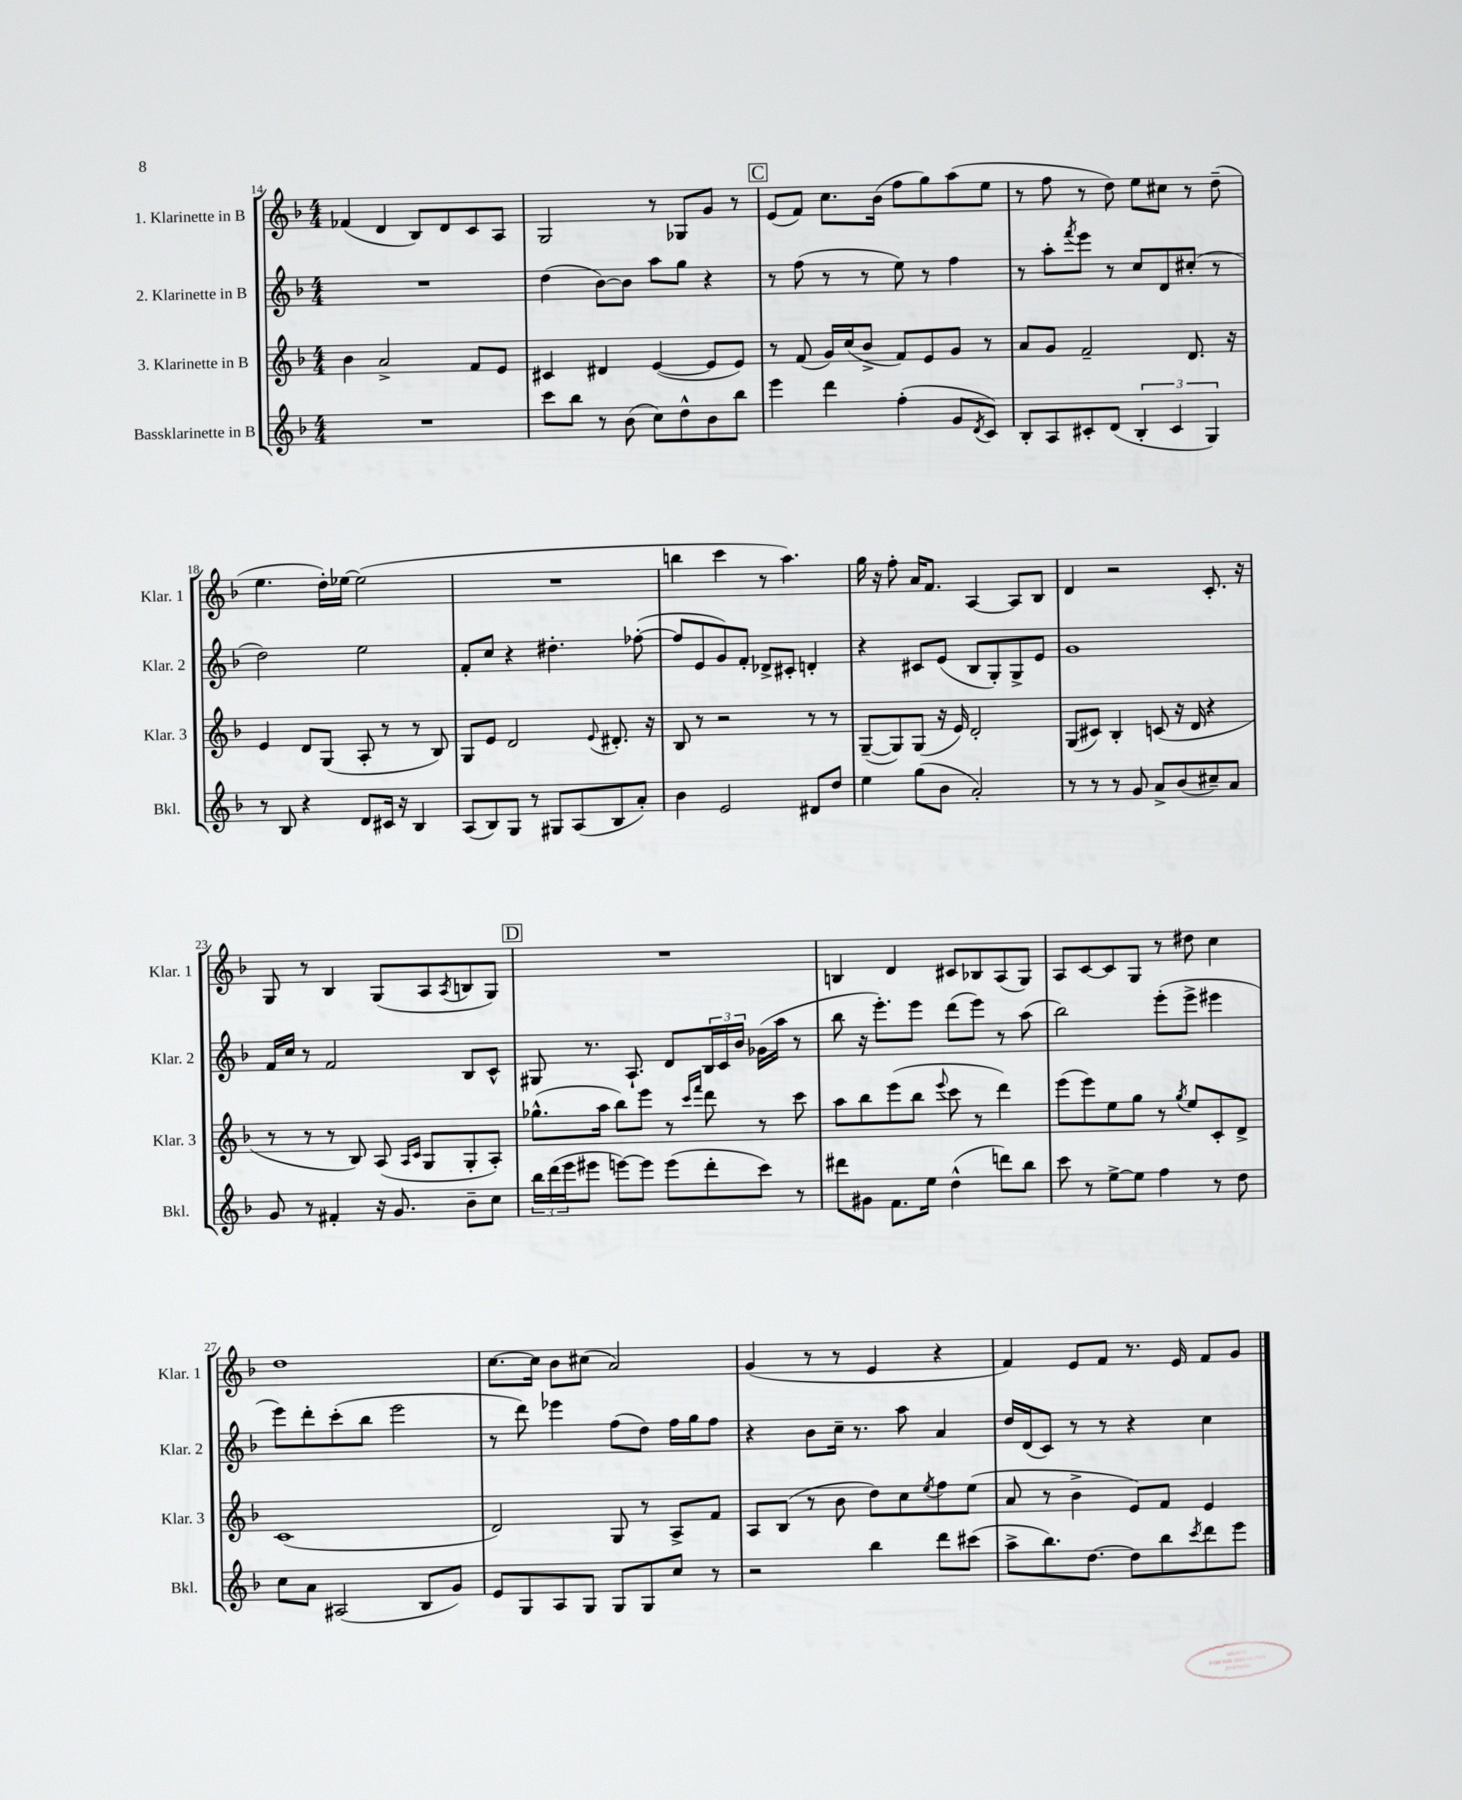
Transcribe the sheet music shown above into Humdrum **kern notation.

**kern	**kern	**kern	**kern
*staff4	*staff3	*staff2	*staff1
*clefG2	*clefG2	*clefG2	*clefG2
*k[b-]	*k[b-]	*k[b-]	*k[b-]
*M4/4	*M4/4	*M4/4	*M4/4
1r	4b-	1r	(4f-
.	2a^	.	4d
.	.	.	8B-)
.	.	.	8d
.	8f	.	8c
.	8e	.	8A
=	=	=	=
8ccc	4c#	(4dd	2G
8bb-	.	.	.
8r	4d#	[8b-)	.
(8b-	.	8b-]	.
8cc)	([4e	8aa	8r
8dd^^	.	8gg	8G-
8b-	8e]	4r	8g
8bb-	8e)	.	8r
=	=	=	=
4eee	8r	8r	(8e
.	(8f	(8ff	8f)
4ddd	16g)	8r	8.cc
.	(16cc	.	.
.	8b-^	8r	.
.	.	.	(16b-
(4ff'	8f)	8ee)	8ff
.	8e	8r	8gg)
8g	8g	4ff	(8aa
8qd	.	.	.
8c)	8r	.	8ee
=	=	=	=
8B-'	8a	8r	8r
8A	8g	8aa'	8ff
.	.	8qfff	.
8c#'	2f~	8eee	8r
(8d	.	8r	8dd)
6B-'	.	8cc	8ee
.	.	8d	8cc#
6c#	.	.	.
.	8.d	(8cc#'	8r
6G)	.	.	.
.	.	8r	(8dd~
.	16r	.	.
=	=	=	=
8r	4e	2dd)	4.ee
8B-	.	.	.
4r	8d	.	.
.	(8G	.	16dd')
.	.	.	[16ee-
8d	8A'	2ee	(2ee-]
16c#	8r	.	.
16r	.	.	.
4B-	8r	.	.
.	8B-)	.	.
=	=	=	=
(8A	8G	8f'	1r
8B-)	8e	8cc	.
8G	2d	4r	.
8r	.	.	.
8G#	.	4.dd#'	.
(8A	.	.	.
.	8qqe	.	.
8B-	8.d#'	.	.
8a')	.	([8ff-'	.
.	16r	.	.
=	=	=	=
4b-	8B-	8ff-]	4bb
.	8r	8e	.
2e	2r	8g)	4ccc
.	.	8f'	.
.	.	8d-^	8r
.	.	8c#'	4.aa)
8d#	8r	4d'	.
8dd	8r	.	.
=	=	=	=
4ee	([8G~	4r	16gg
.	.	.	16r
.	8G])	.	8ff'
(8gg	(8G	8c#	16a
.	.	.	8.f
8b-	16r	(8e	.
.	16e)	.	.
2a')	2d'	8B-	[4A
.	.	8G')	.
.	.	8G^	8A]
.	.	8e	8B-
=	=	=	=
8r	(8G	1g	4d
8r	8c#)	.	.
8r	4B-'	.	2r
8g	.	.	.
8a^	(8c	.	.
(8b-	16r	.	.
.	16d	.	.
8cc#~)	4r	.	8.c'
8a	.	.	.
.	.	.	16r
=	=	=	=
8g	8r	16f	8G
.	.	16cc	.
8r	8r	8r	8r
4f#'	8r	2f	4B-
.	8B-)	.	.
16r	(8A	.	(8G
8.g	.	.	.
.	16qqA	.	.
.	16qqc	.	.
.	8G	.	8A
.	.	.	8qA
8b-~	8G'	8B-	8B
8cc	8A')	8c^^	8G)
=	=	=	=
24bb-	(8.gg-^^	8G#	1r
(24ddd	.	.	.
24eee	.	.	.
8eee#	.	8.r	.
.	16aa	.	.
[8eee)	8bb-)	.	.
.	.	8.A`	.
8eee]	8eee	.	.
(8eee	8r	8d	.
.	16qqccc	.	.
.	16qqfff	.	.
8ddd'	8ddd	24B-	.
.	.	24c	.
.	.	24b-	.
8ccc)	8r	(16g-	.
.	.	16aa	.
8r	8ccc	8r	.
=	=	=	=
8ddd#	8aa	8bb-	4B
8g#	8bb-	16r	.
.	.	8.eee')	.
8.f	(8eee	.	4d
.	8bb-	8eee	.
16ee	.	.	.
.	8qqeee	.	.
(4dd^^	8ccc	(8ddd	8c#
.	8r	8eee)	8B-
8ddd)	4ddd)	8r	(8A
8bb-	.	(8aa	8G)
=	=	=	=
8ccc	(8eee	2bb-)	8A
8r	8eee)	.	[8c
[8ee^	8ee	.	8c]
8ee]	8gg	.	8G
4ff	8r	(8eee'	8r
.	8qgg	.	.
.	8ee	8eee^	8dd#
8r	8c'	4eee#	4cc
8dd	8d^	.	.
=	=	=	=
8cc	(1c	8eee)	1dd
8a	.	8ddd'	.
(2A#	.	(8ccc'	.
.	.	8bb-	.
.	.	2eee	.
8B-	.	.	.
8g)	.	.	.
=	=	=	=
8e	2d)	8r	[8.cc
8G	.	8ddd)	.
.	.	.	16cc]
8A	.	4eee-	8b-
8G	.	.	(8cc#
8G	8G	(8ff	2a)
8G	8r	8dd)	.
8cc	8A^	16ff	.
.	.	16gg	.
8r	8f	8ff	.
=	=	=	=
2r	8A	4r	(4g
.	(8B-	.	.
.	8r	8b-	8r
.	8b-	16cc~	8r
.	.	8.r	.
4bb-	8dd)	.	4e
.	8cc	8aa	.
.	8qee	.	.
8ddd	8ff	4a	4r
(8ccc#	(8ee	.	.
=	=	=	=
8aa^	8a	16dd	4f)
.	.	(16d	.
8.bb-)	8r	8c)	.
.	4b-^	8r	8e
[8.dd	.	.	.
.	.	8r	8f
8dd]	8e)	4r	8.r
8bb-	8f	.	.
.	.	.	16e
8qccc	.	.	.
8ddd	4e	4cc	8f
8eee	.	.	8g
==	==	==	==
*-	*-	*-	*-
